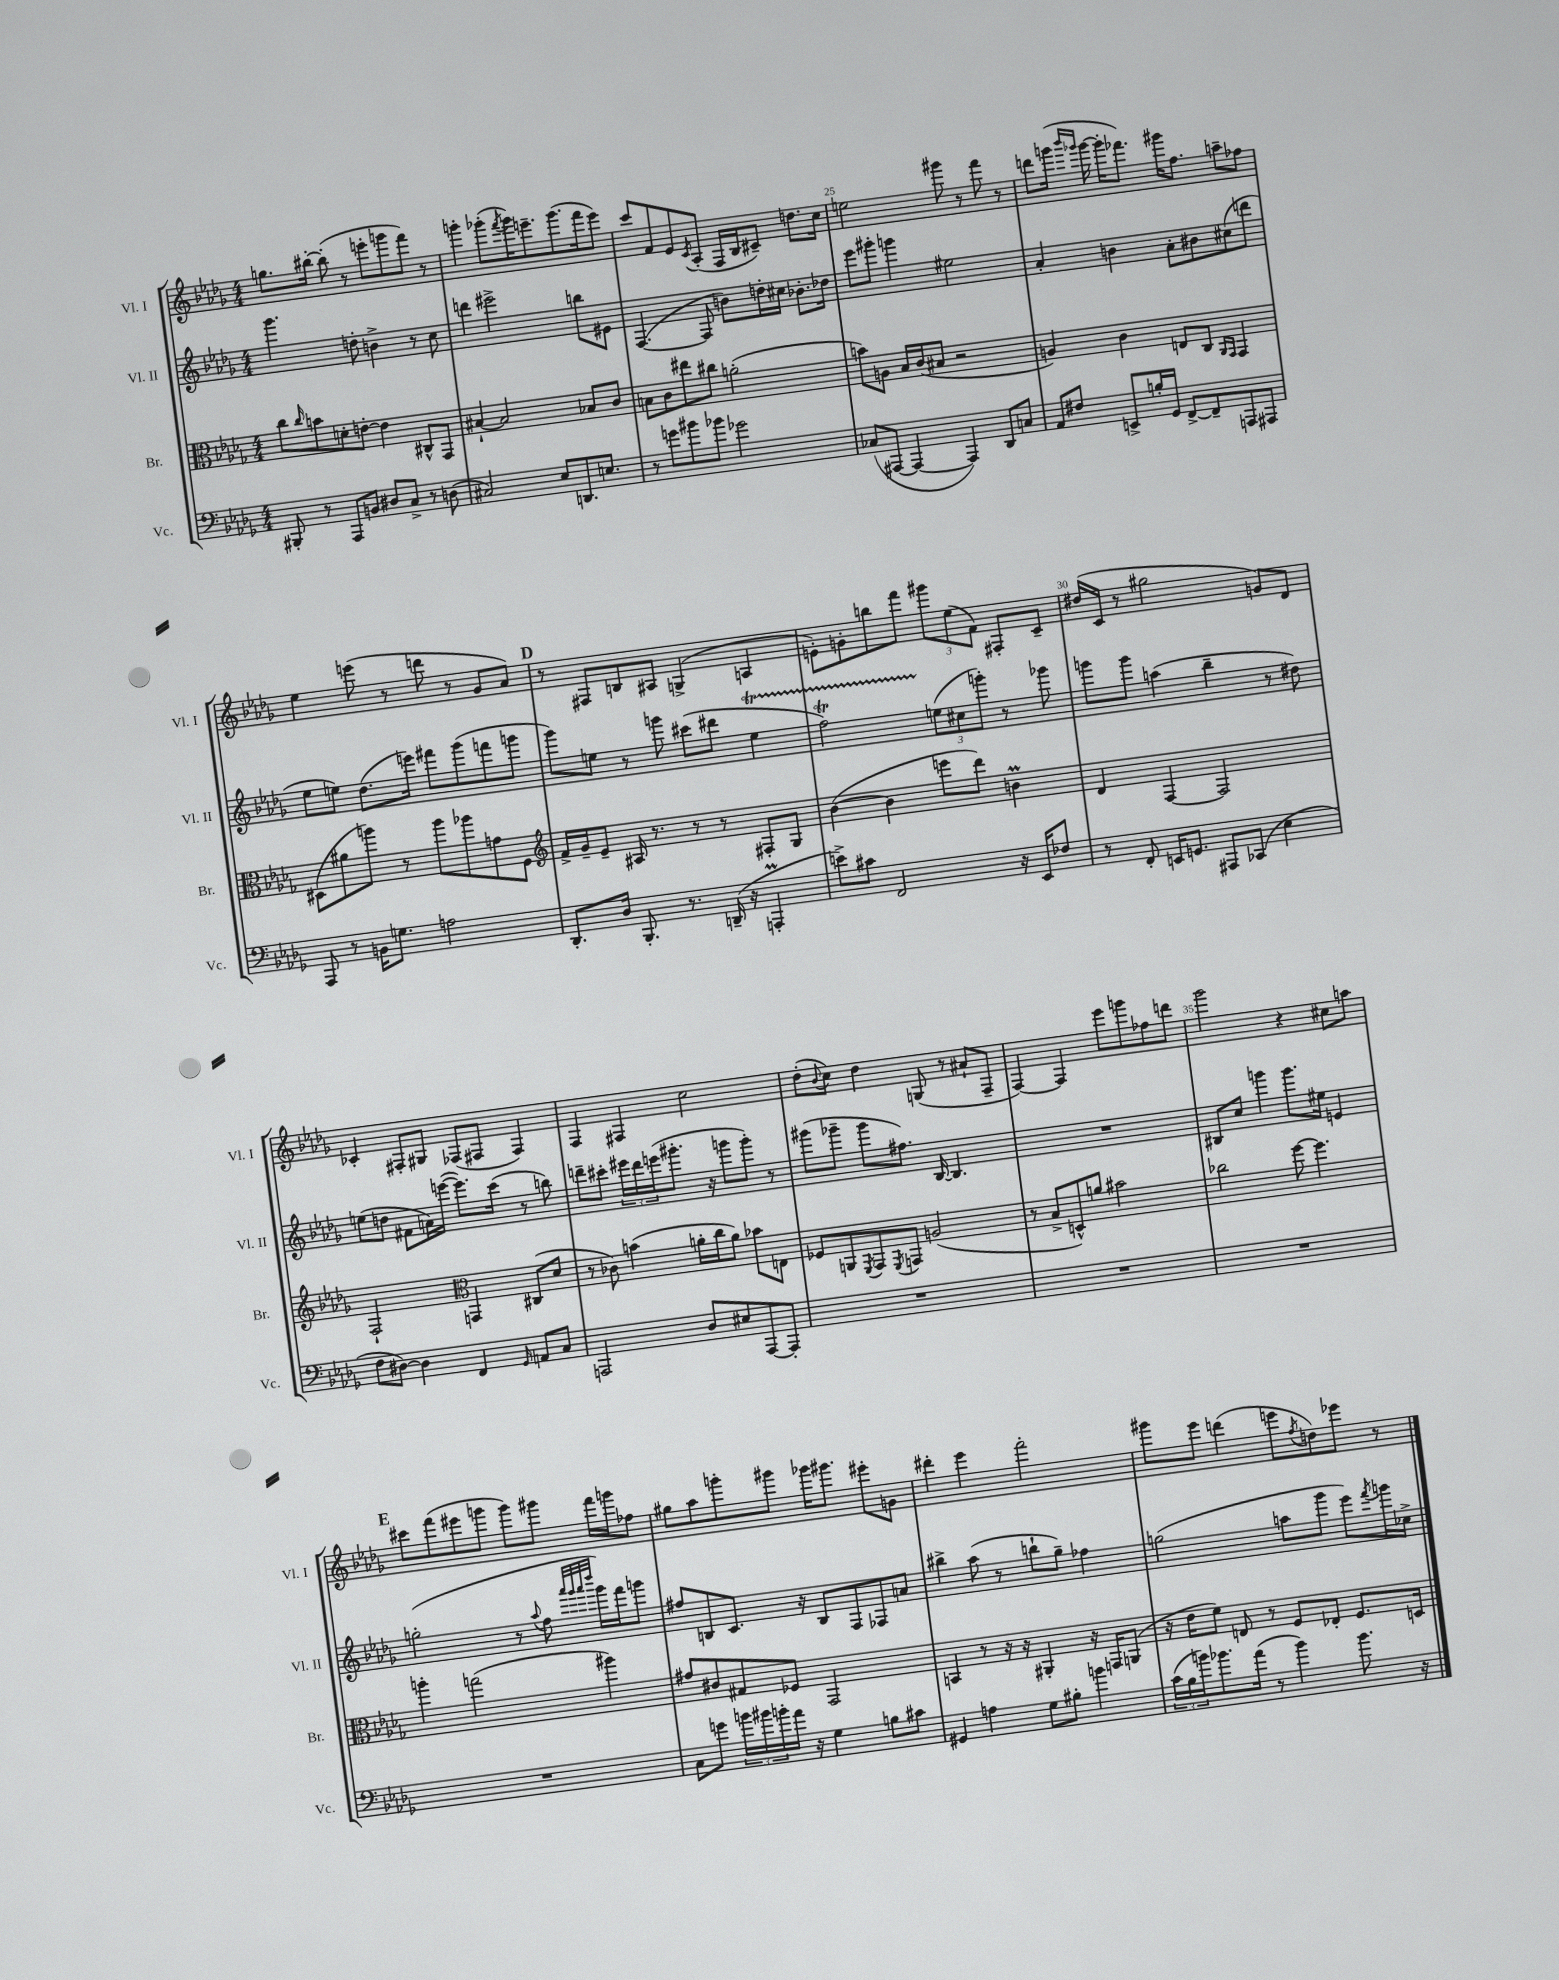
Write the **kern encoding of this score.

**kern	**kern	**kern	**kern
*staff4	*staff3	*staff2	*staff1
*clefF4	*clefC3	*clefG2	*clefG2
*k[b-e-a-d-g-]	*k[b-e-a-d-g-]	*k[b-e-a-d-g-]	*k[b-e-a-d-g-]
*M4/4	*M4/4	*M4/4	*M4/4
8BBB#'	8cc	4.ggg-	8.gg
.	16qqcc	.	.
8r	8b	.	.
.	.	.	[16bb#'
8AAA-	8d'	.	(8bb#']
8BB	[8e'	8dd'	8r
8D#	4e]	4b^	8eee'
8C^	.	.	8ggg
8r	8C#^^	8r	8fff)
(8D	8GG-	8cc	8r
=	=	=	=
2C#)	[4B#`	4ddd	4ggg'
.	2B#]	2eee#^	(8ggg-'
.	.	.	8qfff
.	.	.	16ggg-)
.	.	.	8.eee~
8E-	.	.	.
8.DD	.	.	(8.ggg-
.	8B-	8bb	.
8.E	.	.	16fff
.	8c	8e#	8eee)
=	=	=	=
8r	8B	([4.F	8ccc
8g	8c	.	8f
8b#	8ee#	.	8e-
.	.	.	8qc
8b-	8cc#	8F]	(8A-'
2g-	(2a'	8b)	16F
.	.	.	16B-
.	.	16dd'	8c#~)
.	.	16cc#	.
.	.	8.b-'	8.dd
.	.	16dd-	16cc
=	=	=	=
(8C-	8b)	8eee-	2ee
[8AAA#	8A	8ggg#'	.
4AAA#_	16B-	4ggg	.
.	(16c	.	.
.	8B#	.	.
4AAA#])	2r	2ee#	8ggg#
.	.	.	8r
8DD-	.	.	8fff
8C	.	.	8r
=	=	=	=
8AA-	4A)	4a-'	8ddd
8F#	.	.	(16ggg
.	.	.	16qqbbb-
.	.	.	16qqggg-
.	.	.	[16ggg-
8EE^	4c	4b	16ggg-']
.	.	.	8.fff-)
16B'	.	.	.
16GG-	.	.	.
[8FF^	8E	8a-'	16ggg#
.	.	.	8.ff
8FF~]	8C	8b#	.
.	16qqAA-	.	.
.	16qqGG-	.	.
8AAA	4GG-	(8cc#	8aa~
8AAA#	.	8ddd	8ff-
=	=	=	=
8AAA-	(8D#	8ee-	4ee-
8r	8a#	8ee)	.
16BB	8aa)	(8.dd-	(8eee
8.G	.	.	.
.	8r	.	8r
.	.	16eee)	.
2A	8aa	8fff#	8ddd
.	8aa-	(8ggg-	8r
.	8g	8fff	8g-
.	8F	8ggg	8a-)
=	=	=	=
*	*clefG2	*	*
8.DD-'	16f^	8ggg-)	8r
.	16g-~	.	.
.	8e-~	8ee	8F#
16D-	.	.	.
8.BBB-'	16A#	8r	8B
.	8.r	.	.
.	.	8ggg	8A#
8.r	.	.	.
.	8r	(8ccc#	(4G^
(16DD~	8r	8ddd#	.
16r	.	.	.
4AAA'	8F#'	4ee	4A
.	8G-	.	.
=	=	=	=
8e^)	([4b-	2ff)	8e')
8c#	.	.	8g'
2FF	4b-]	.	8bb
.	.	.	8fff
.	8eee	(12ee	12ggg#
.	.	12cc#	(12ee-
.	8ddd-)	.	.
.	.	12ggg')	12f)
16r	4b	8r	8F#'
16EE-	.	.	.
8F-	.	8ggg-	8c~
=	=	=	=
8r	4d-	8ggg	(16dd#
.	.	.	16c
8FF'	.	8ggg	8r
16EE	[4F	(4aa	2gg#
8.GG	.	.	.
8AAA#	2F]	4bb-~	.
(8CC-	.	.	.
4E-	.	8r	8g)
.	.	8dd#)	8d-
=	=	=	=
8F	2F`	(8ee	4c-'
[8D#)	.	8dd	.
4D#]	.	8f#	8F#'
.	.	16a)	8G#
.	.	([16eee	.
*	*clefC3	*	*
4FF	4GG	8.eee])	(8F-
.	.	.	8F#
.	.	(16ccc	.
16qqGG-	.	.	.
8AA	(8C#	8r	4F#)
8C	8d-	8bb)	.
=	=	=	=
2AAA	8r	8ddd~	4F
.	8c-)	8ccc#'	.
.	(4b	24eee#	4F#
.	.	24ddd	.
.	.	(24eee	.
.	.	8.ggg#'	.
8D-	16a'	.	2cc
.	16cc	16r	.
8E#	8a)	8ggg	.
[8AAA	8b-	8ggg')	.
8AAA']	8E	8r	.
=	=	=	=
1r	8F-	(8ggg#	(8dd-'
.	.	.	8qqb-
.	8AA	8ggg-~	8cc)
.	8qFF	.	.
.	8GG-	8ggg-	4dd-
.	8qFF	.	.
.	8GG	8.ff#)	.
.	(2A	.	(8G
.	.	[16B-	.
.	.	4.B-]	8r
.	.	.	8a#`
.	.	.	8F~
=	=	=	=
1r	8r	1r	[4F)
.	8B-^	.	.
.	8D^^)	.	4F]
.	8a	.	.
.	2b#	.	8eee-
.	.	.	8ggg
.	.	.	8ff-
.	.	.	8ddd
=	=	=	=
1r	2cc-	8B#	2ggg-
.	.	8cc	.
.	.	4ggg	.
.	[8ff	8.ggg	4r
.	4.ff]	.	.
.	.	16ee#	.
.	.	4e	8cc#
.	.	.	8aa
=	=	=	=
1r	4aa'	(2gg'	8ccc#
.	.	.	(8fff
.	(2gg	.	8eee#
.	.	.	8ggg
.	.	8r	8ggg)
.	.	8qqaa-	.
.	.	8ff	8ggg#
.	.	32qqaaa-	.
.	.	32qqggg-	.
.	.	32qqaaa-	.
.	.	32qqdddd-	.
.	4aa#)	16ggg-)	16fff
.	.	16fff	16ggg
.	.	8ggg	8ff-
=	=	=	=
8C	8g#	8ff#	8gg#
8g	8c#	8B	8aa-
24b	8G#	8.c	8ggg'
24b#	.	.	.
24b'	.	.	.
16a-	8F-	.	8ggg#
16r	.	16r	.
4G-	2GG-	8B	16ggg-
.	.	.	8.ggg#
.	.	8F	.
8B	.	8F-	8eee#'
8c#	.	8a	8g
=	=	=	=
4GG#	4BB	4bb#^	4ddd#'
4A	8r	(8aa-	4eee-
.	16r	8r	.
.	16r	.	.
8G-	4AA#'	8bb`	2fff'
8B#'	.	8gg-~)	.
4b	16r	4ff-	.
.	16GG	.	.
.	(8AA	.	.
=	=	=	=
(24c	16r	(2gg	8ggg#
24B-	.	.	.
.	16e-	.	.
24b)	.	.	.
8.b-	8f)	.	8eee-
.	8E	.	(4ddd
(16a-	.	.	.
8r	8r	.	.
4b-)	8F	8aa	8eee
.	.	.	8qff
.	8E-'	8ggg-	8dd)
8.b-	8.F	8eee-)	8eee-
.	.	8qfff	.
.	.	16ggg	8r
16r	16D	16cc-^	.
==	==	==	==
*-	*-	*-	*-
